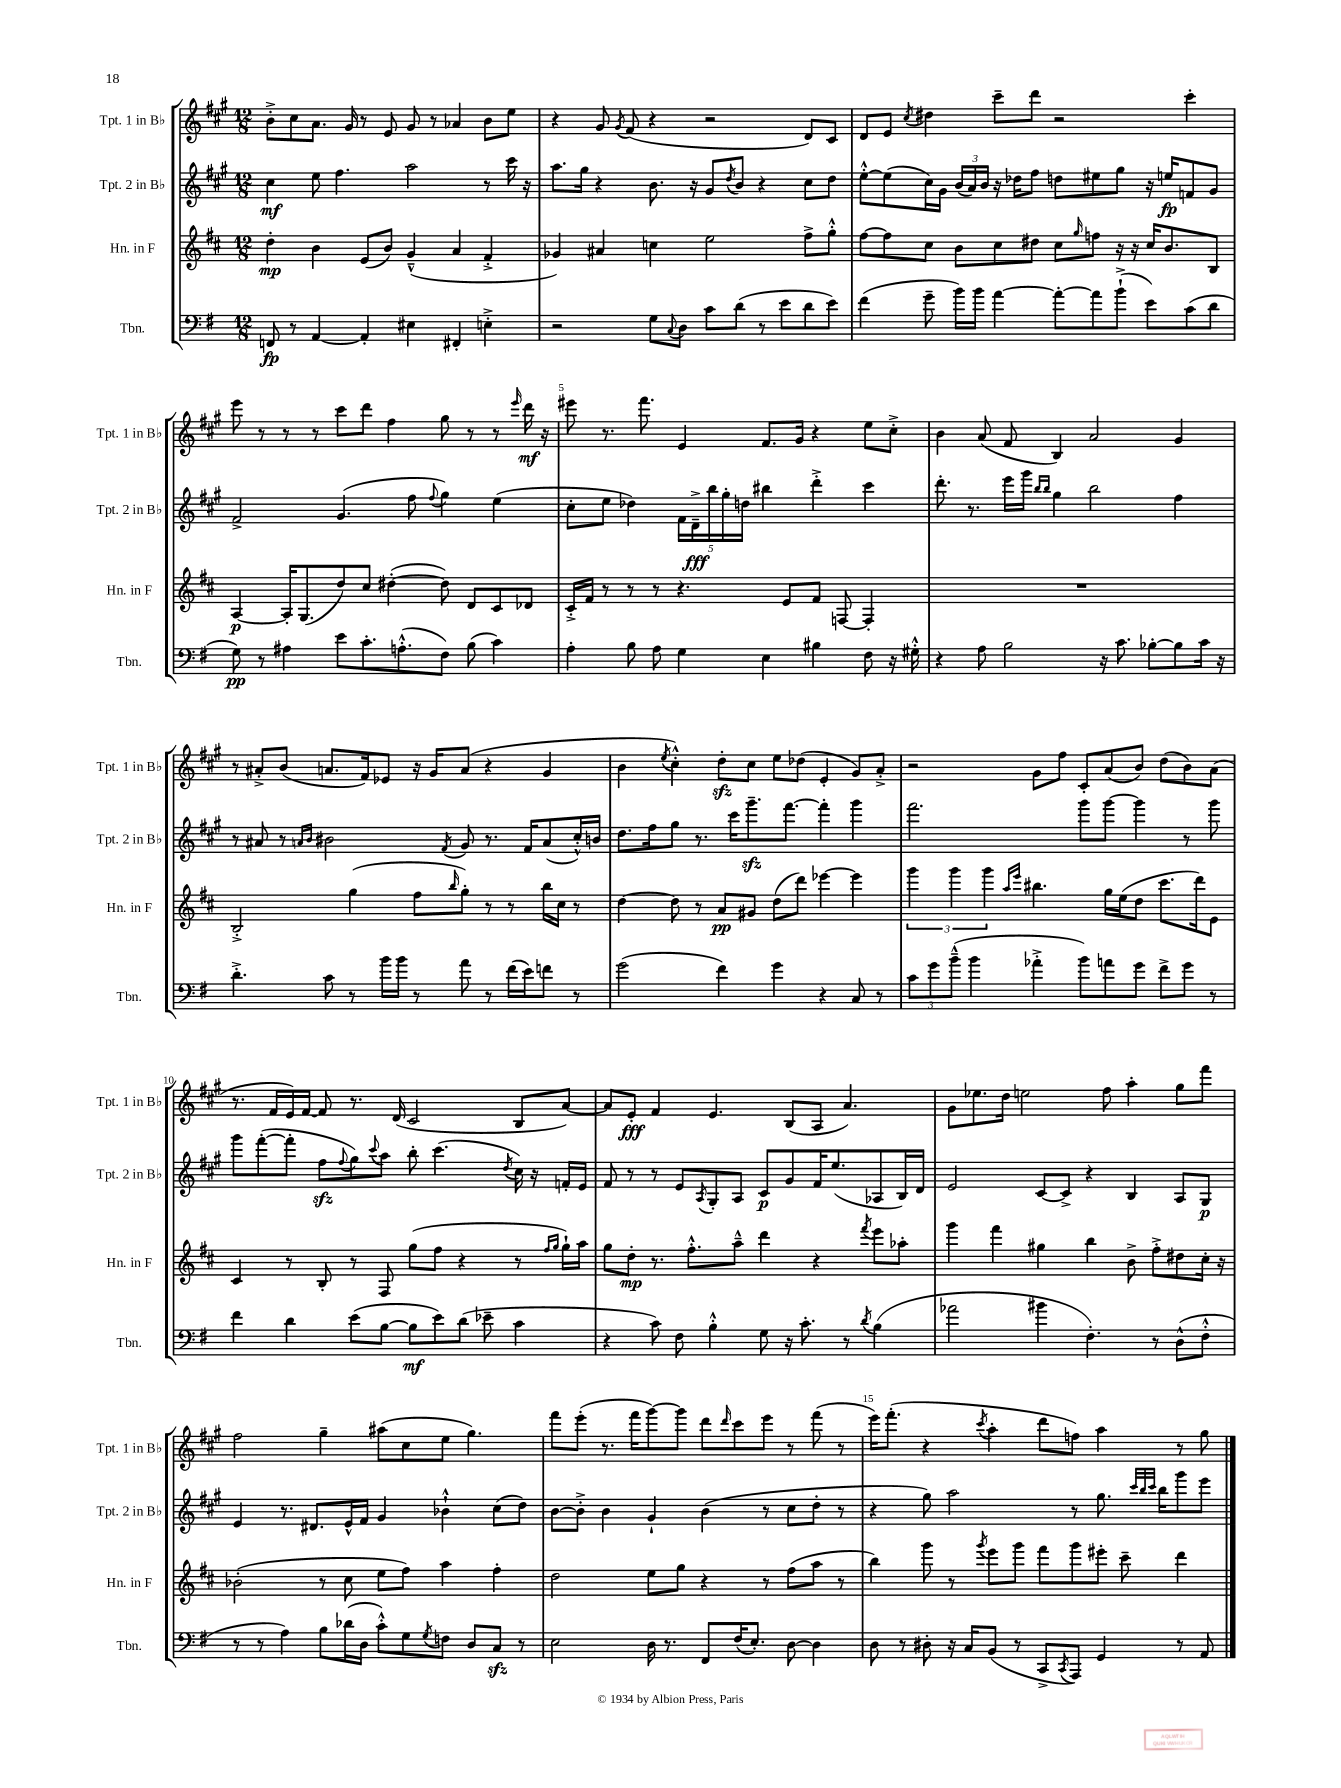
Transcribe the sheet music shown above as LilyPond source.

<<
\new StaffGroup <<
\new Staff = "s0" \with { instrumentName = "Tpt. 1 in Bb" shortInstrumentName = "Tpt. 1 in Bb" } {
    \clef treble \key a \major \numericTimeSignature \time 12/8
    b'8-.-> cis''8 a'8. gis'16 r8 e'8 gis'8 r8 aes'4 b'8 e''8 |
    r4 gis'8 \acciaccatura { gis'8 } fis'8( r4 r2 d'8) cis'8 |
    d'8 e'8 \acciaccatura { cis''8 } dis''4 cis'''8-- d'''8 r2 cis'''4-. |
    e'''8 r8 r8 r8 cis'''8 d'''8 fis''4 gis''8 r8 r8 \grace { e'''16 } d'''16\mf r16 |
    eis'''8 r8. fis'''8. e'4 fis'8. gis'16 r4 e''8 cis''8-.-> |
    b'4 a'8( fis'8 b4) a'2 gis'4 |
    r8 ais'8-.-> b'8( a'8. fis'16) ees'8 r16 gis'16 a'8( r4 gis'4 |
    b'4 \acciaccatura { e''8 } cis''4-.-^) d''8-.\sfz cis''8 e''8 des''8( e'4-. gis'8) a'8-.-> |
    r2 gis'8 fis''8 cis'8-. a'8( b'8) d''8( b'8) a'8( |
    r8. fis'16 e'16) fis'16~ fis'8 r8. d'16( cis'2 b8 a'8~) |
    a'8 e'8-.\fff fis'4 e'4. b8( a8 a'4.) |
    gis'8 ees''8. d''16 e''2 fis''8 a''4-. gis''8 fis'''8 |
    fis''2 gis''4-- ais''8( cis''8 e''8 gis''4.) |
    fis'''8 e'''8-.( r8. fis'''16 gis'''8~) gis'''8 d'''8 \grace { d'''16 } cis'''8 e'''8 r8 fis'''8( r8 |
    e'''16) fis'''8.-.( r4 \acciaccatura { cis'''8 } a''4-. d'''8 f''8) a''4 r8 gis''8 \bar "|." |
}
\new Staff = "s1" \with { instrumentName = "Tpt. 2 in Bb" shortInstrumentName = "Tpt. 2 in Bb" } {
    \clef treble \key a \major \numericTimeSignature \time 12/8
    cis''4\mf e''8 fis''4. a''2 r8 cis'''16 r16 |
    a''8. gis''16 r4 b'8. r16 gis'8 \acciaccatura { d''8 } b'8 r4 cis''8 d''8 |
    e''8~-.-^ e''8( cis''16) gis'16 \tuplet 3/2 { b'16( a'16) b'16 } r16 des''16 fis''8 d''8 eis''8 gis''8 r16 e''16\fp f'8 gis'8 |
    fis'2-> gis'4.( fis''8 \appoggiatura { fis''8 } gis''4) e''4( |
    cis''8-. e''8 des''4) \tuplet 5/4 { fis'16 d'16--->\fff b''16 gis''16-. d''16 } bis''4 d'''4-.-> cis'''4 |
    d'''8.-. r8. e'''16 gis'''16 \grace { b''16 b''16 } gis''4 b''2 fis''4 |
    r8 ais'8 r8 \grace { a'16 b'16 } bis'2 \acciaccatura { fis'8 } gis'8 r8. fis'16 a'8( cis''16-.-^) b'16 |
    d''8. fis''16 gis''8 r8. cis'''16 gis'''8.--\sfz fis'''8.~ fis'''4-. gis'''4 |
    fis'''2. gis'''8 gis'''8~ gis'''4 r8 gis'''8 |
    gis'''8 fis'''8~-.( fis'''8-. fis''8\sfz \appoggiatura { fis''8 } gis''8) \appoggiatura { cis'''8 } a''8 b''8-. cis'''4.( \acciaccatura { d''8 } cis''16) r16 f'16-. e'16 |
    fis'8 r8 r8 e'8 \acciaccatura { a8 } gis8-. a8 cis'8\p gis'8 fis'16 e''8.( aes8 b16) d'16 |
    e'2 cis'8~ cis'8-> r4 b4 a8 gis8\p |
    e'4 r8. dis'8. e'16-^ fis'16 gis'4 bes'4-!-^ cis''8( d''8) |
    b'8~ b'8-.-> b'4 gis'4-! b'4( r8 cis''8 d''8-. r8 |
    r4 gis''8) a''2 r8 gis''8. \grace { cis'''32 b''32 cis'''32 } b''16 gis'''8 e'''8 \bar "|." |
}
\new Staff = "s2" \with { instrumentName = "Hn. in F" shortInstrumentName = "Hn. in F" } {
    \clef treble \key d \major \numericTimeSignature \time 12/8
    d''4-.\mp b'4 e'8( b'8) g'4---^( a'4 fis'4-.-> |
    ges'4) ais'4 c''4 e''2 fis''8-> g''8-.-^ |
    fis''8~ fis''8 cis''8 b'8 cis''8 dis''8 cis''8 \grace { g''16 } f''8 r16 r16 cis''16 b'8. b8 |
    a4~\p a16-. g8.( d''8) cis''8 dis''4~-.( dis''8) d'8 cis'8 des'8 |
    cis'16-.-> fis'16 r8 r8 r8 r4. e'8 fis'8 f8~ f4-. |
    R1. |
    b2-.-> g''4( fis''8 \grace { b''16 } g''8-.) r8 r8 b''16 cis''16 r8 |
    d''4~ d''8 r8 a'8\pp gis'8 d''8( d'''8) ees'''4~ ees'''4 |
    \tuplet 3/2 { g'''4 g'''4 g'''4 } \grace { a''16 e'''16 } bis''4. g''16 e''16( d''8 cis'''8. d'''16) e'8 |
    cis'4 r8 b8-. r8 fis8 g''8( fis''8 r4 r8 \grace { fis''16 g''16 } g''16-!) a''16 |
    g''8 d''8-.\mp r8. fis''8.-.-^ a''8---^ d'''4 r4 \acciaccatura { fis'''8 } e'''8 aes''8-. |
    g'''4 fis'''4 gis''4 b''4 b'8-> fis''8-.-> dis''8 cis''16-. r16 |
    bes'2-.( r8 cis''8 e''8 fis''8) a''4 fis''4-. |
    d''2 e''8 g''8 r4 r8 fis''8( a''8 r8 |
    b''4) g'''8 r8 \acciaccatura { g'''8 } e'''8 g'''8 fis'''8 g'''8 eis'''8-. cis'''8-- d'''4 \bar "|." |
}
\new Staff = "s3" \with { instrumentName = "Tbn." shortInstrumentName = "Tbn." } {
    \clef bass \key g \major \numericTimeSignature \time 12/8
    f,8\fp r8 a,4~ a,4-. eis4 fis,4-. e4-.-> |
    r2 g8 \appoggiatura { c8 } d8 c'8 d'8( r8 e'8 d'8 e'8) |
    fis'4( g'8-- b'16) b'16 a'4~ a'8~-. a'8 b'8-!->( e'8) c'8( d'8 |
    g8\pp) r8 ais4 e'8 c'8.-. a8.-.-^( fis8) b8( c'4) |
    a4-. b8 a8 g4 e4 bis4 fis8 r16 gis16-.-^ |
    r4 a8 b2 r16 c'8. bes8~-. bes8 c'16 r16 |
    d'4.-.-> c'8 r8 b'16 b'16 r8 a'8 r8 fis'16( e'16) f'8 r8 |
    g'2( fis'4) g'4 r4 c8 r8 |
    \tuplet 3/2 { c'8 g'8 b'8---^( } b'4 aes'4-.-> b'8) a'8 g'8 fis'8-> g'8 r8 |
    fis'4 d'4 e'8( b8~ b8\mf e'8) d'8( ees'8-- c'4 |
    r4 c'8) fis8 b4-.-^ g8 r16 c'8.-. r8 \acciaccatura { d'8 } b4( |
    aes'2 bis'4 fis4.-.) r8 d8-^( fis8-.-^ |
    r8 r8 a4) b8 des'16( d16 c'8-.-^) g8 \acciaccatura { g8 } f8 d8 c8\sfz r8 |
    e2 d16 r8. fis,8 fis16( e8.-.) d8~ d4 |
    d8 r8 dis8-. r16 c16 b,8( r8 c,8-> \acciaccatura { c,8 } a,,8) g,4 r8 a,8 \bar "|." |
}
>>
>>
\layout { \context { \Score \override BarNumber.break-visibility = ##(#f #t #t) barNumberVisibility = #(every-nth-bar-number-visible 5) } }
